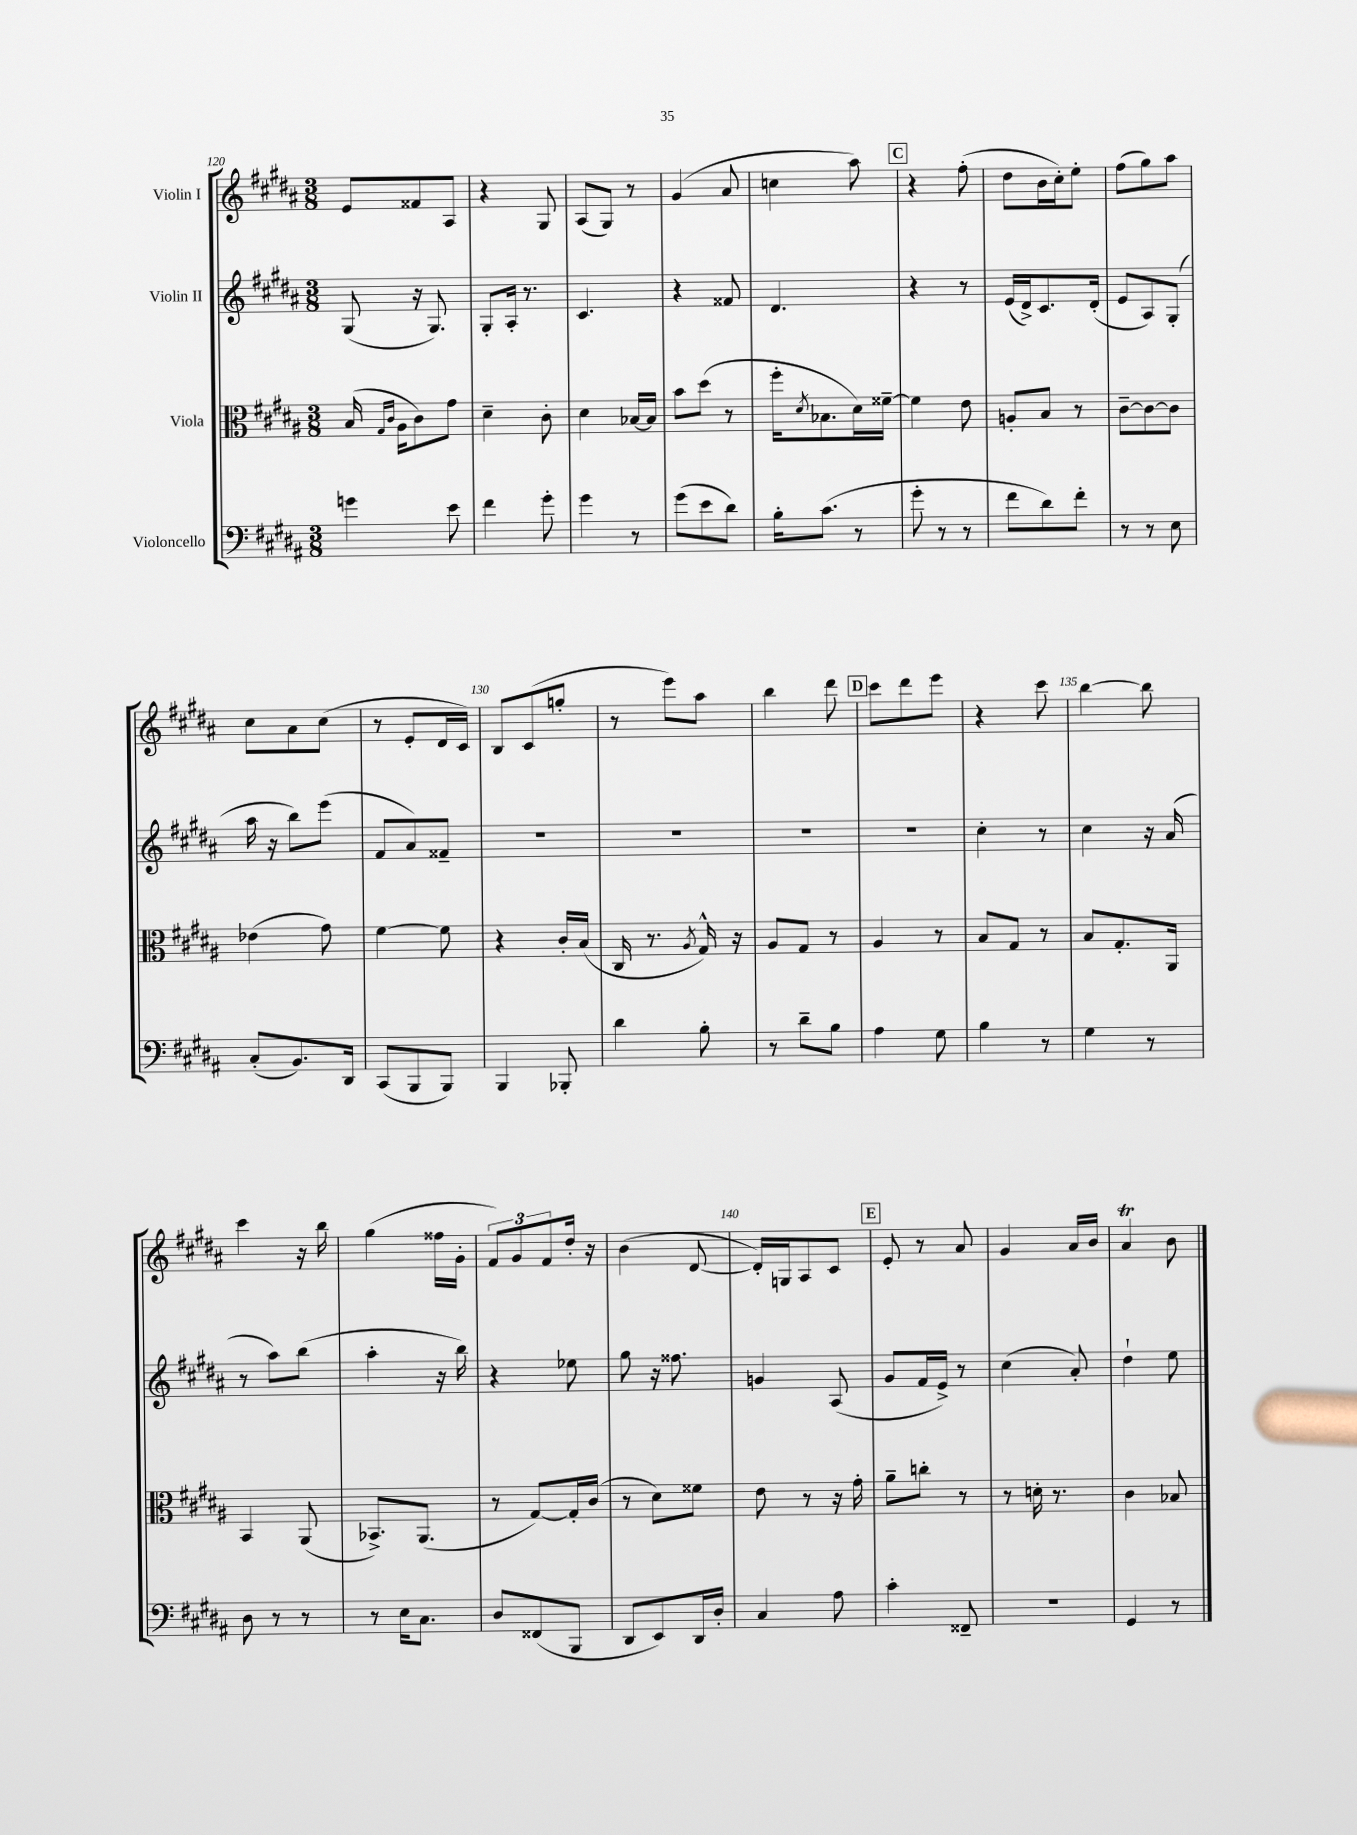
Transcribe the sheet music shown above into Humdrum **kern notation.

**kern	**kern	**kern	**kern
*part4	*part3	*part2	*part1
*staff4	*staff3	*staff2	*staff1
*I"Violoncello	*I"Viola	*I"Violin II	*I"Violin I
*clefF4	*clefC3	*clefG2	*clefG2
*k[f#c#g#d#a#]	*k[f#c#g#d#a#]	*k[f#c#g#d#a#]	*k[f#c#g#d#a#]
*M3/8	*M3/8	*M3/8	*M3/8
=120	=120	=120	=120
4gn\	(16B/	(8G#/	8e/L
.	16qqG#/LL	.	.
.	16qqc#/JJ	.	.
.	16A#\KL	.	.
.	8c#\)	16r	8f##X/
.	.	8.G#/)	.
8e\	8g#\J	.	8A#/J
=121	=121	=121	=121
4f#\	4d#~\	8G#'/L	4r
.	.	16A#'/Jk	.
.	.	8.r	.
8g#'\	8c#'\	.	8G#/
=122	=122	=122	=122
4g#\	4d#\	4.c#/	(8A#/L
.	.	.	8G#/J)
8r	[16B-X/LL	.	8r
.	16B-/JJ]	.	.
=123	=123	=123	=123
(8g#\L	8b\L	4r	(4g#/
8e\	(8dd#\J	.	.
8d#\J)	8r	8f##X/	8a#/
=124	=124	=124	=124
16B'\KL	16ff#'\KL	4.d#/	4ccn\
.	8qd#/	.	.
(8.c#\J	8.B-X\	.	.
8r	16d#\L)	.	8aa#\)
.	[16f##X~\JJ	.	.
!!LO:REH:place=s1:t=C
=125	=125	=125	=125
8g#'\	4f##\]	4r	4r
8r	.	.	.
8r	8e\	8r	(8ff#'\
=126	=126	=126	=126
8f#\L	8An'/L	(16e/LL	8dd#\L
.	.	16d#^/J)	.
8d#\)	8B/J	8.c#/	16b\L
.	.	.	16cc#'\J)
8f#'\J	8r	.	8ee'\J
.	.	(16d#'/Jk	.
=127	=127	=127	=127
8r	[8c#~\L	8e/L	(8ff#\L
8r	8c#\_	8A#/)	8gg#\)
8E\	8c#\J]	(8G#'/J	8aa#\J
!!LO:LB:g=z
=128	=128	=128	=128
(8C#'/L	(4e-X\	16aa#\	8cc#\L
.	.	16r	.
8.BB/)	.	8bb\L)	8a#\
.	8g#\)	(8eee\J	(8cc#\J
16DD#/Jk	.	.	.
=129	=129	=129	=129
(8CC#/L	[4f#\	8f#/L	8r
8BBB/	.	8a#/)	8e'/L
8BBB/J)	8f#\]	8f##X~/J	16d#/L
.	.	.	16c#/JJ)
=130	=130	=130	=130
4BBB/	4r	4.r	8B/L
.	.	.	(8c#/
8BBB-X'/	16c#'/LL	.	8ggn'/J
.	(16B/JJ	.	.
=131	=131	=131	=131
4d#\	16C#/	4.r	8r
.	8.r	.	.
.	.	.	8eee\L)
.	8qA#/	.	.
8B'\	16G#^^/)	.	8aa#\J
.	16r	.	.
=132	=132	=132	=132
8r	8A#/L	4.r	4bb\
8d#~\L	8G#/J	.	.
8B\J	8r	.	8ddd#\
!!LO:REH:place=s1:t=D
=133	=133	=133	=133
4A#\	4A#/	4.r	8ccc#\L
.	.	.	8ddd#\
8G#\	8r	.	8eee\J
=134	=134	=134	=134
4B\	8B/L	4cc#'\	4r
.	8G#/J	.	.
8r	8r	8r	8ccc#\
=135	=135	=135	=135
4G#\	8B/L	4cc#\	[4bb\
.	8.G#'/	.	.
8r	.	16r	8bb\]
.	16AA#/Jk	(16a#/	.
!!LO:LB:g=z
=136	=136	=136	=136
8D#\	4BB/	8r	4ccc#\
8r	.	8aa#\L)	.
8r	(8AA#/	(8bb\J	16r
.	.	.	16bb\
=137	=137	=137	=137
8r	8.BB-X^/L)	4aa#'\	(4gg#\
16E\KL	.	.	.
8.C#\J	(8.AA#/J	.	.
.	.	16r	16ff##X\LL
.	.	16bb\)	16g#'\JJ
=138	=138	=138	=138
8D#/L	8r	4r	12f#/L)
.	.	.	12g#/
(8FF##X/	[8G#/L)	.	.
.	.	.	12f#/
8BBB/J	16G#'/L]	8ee-X\	16dd#'/Jk
.	(16c#/JJ	.	16r
=139	=139	=139	=139
8DD#/L	8r	8gg#\	(4b\
8EE/)	8d#\L)	16r	.
.	.	8.ff##X\	.
16DD#/L	8f##X\J	.	[8d#/
16D#'/JJ	.	.	.
=140	=140	=140	=140
4C#/	8e\	4gn/	16d#'/LL])
.	.	.	16Gn/J
.	8r	.	8A#/
8A#\	16r	(8A#/	8c#/J
.	16g#'\	.	.
!!LO:REH:place=s1:t=E
=141	=141	=141	=141
4c#'\	8a#~\L	8g#/L	8e'/
.	8ccn'\J	16f#/L	8r
.	.	16e^/JJ)	.
8FF##X~/	8r	8r	8a#/
=142	=142	=142	=142
4.r	8r	(4cc#\	4g#/
.	16dn'\	.	.
.	8.r	.	.
.	.	8a#'/)	16a#/LL
.	.	.	16b/JJ
=143	=143	=143	=143
4GG#/	4c#\	4dd#`\	4a#t/
8r	8B-X/	8ee\	8b\
==	==	==	==
*-	*-	*-	*-
